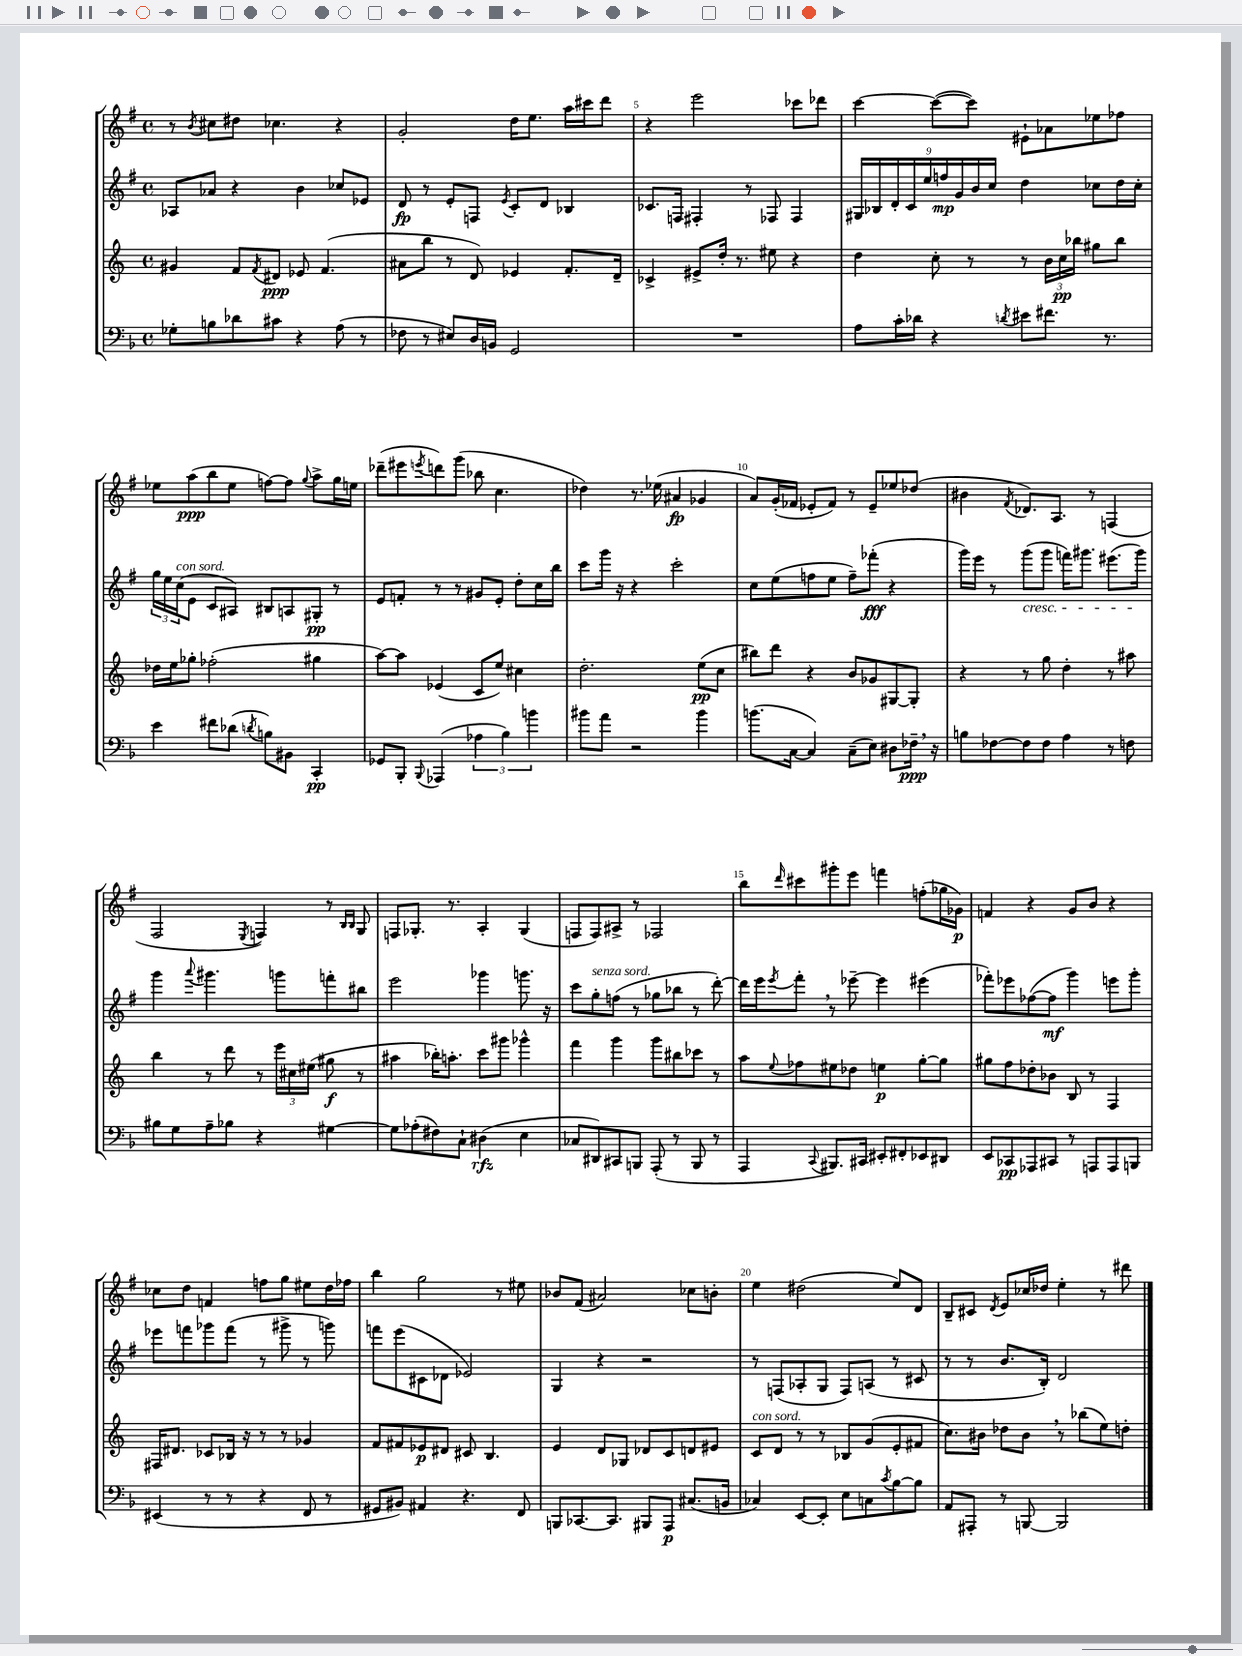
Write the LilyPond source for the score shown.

<<
\new StaffGroup <<
\new Staff = "s0" {
    \clef treble \key g \major \defaultTimeSignature \time 4/4
    r8 \acciaccatura { b'8 } cis''8 dis''8 ces''4. r4 |
    g'2-. d''16 e''8. a''16 cis'''16 d'''8 |
    r4 e'''2 ces'''8 des'''8 |
    c'''4~ c'''8~( c'''8) eis'8-! aes'8 ees''8 fes''8 |
    ees''8 a''8\ppp( b''8 ees''8 f''8~) f''8 \appoggiatura { g''8 } a''8-> g''16 e''16 |
    des'''8--( eis'''8 \acciaccatura { e'''8 } d'''8) g'''8( bes''8 c''4. |
    des''4) r8. ees''16( ais'4\fp ges'4 |
    a'8) g'16-.( fes'16 ees'8-. fes'8) r8 ees'8-- ees''8 des''8( |
    bis'4 \acciaccatura { fis'8 } des'8.) a8. r8 f4( |
    fis2 \acciaccatura { e8 } f4) r8 \grace { b16 b16 } g8 |
    f8 ges8.-. r8. a4-. ges4( |
    f8 f8) ais8-> r8 fes2 |
    b''8 \grace { d'''16 } cis'''8 gis'''8-. e'''8 f'''4 f''8-.( ges''16 ges'16\p) |
    f'4 r4 g'8 b'8 r4 |
    ces''8 d''8 f'4 f''8 g''8 eis''8 d''16 fes''16 |
    b''4 g''2 r8 eis''8 |
    bes'8 fis'8( ais'2) ces''8 b'8-. |
    e''4 dis''2( e''8) d'8 |
    b8-- cis'8 \acciaccatura { d'8 } e'8 ces''16 des''16 e''4-. r8 dis'''8 \bar "|." |
}
\new Staff = "s1" {
    \clef treble \key g \major \defaultTimeSignature \time 4/4
    aes8 aes'8 r4 b'4 ces''8 ees'8 |
    d'8\fp r8 e'8-. f8 \acciaccatura { e'8 } c'8-. d'8 bes4 |
    ces'8. f16 fis4-. r8 fes8 fes4 |
    \tuplet 9/8 { gis16 bes16 d'16-. c'16 e''16 f''16\mp g'16 b'16 c''16 } d''4 ces''8 d''16 ces''16-. |
    \tuplet 3/2 { g''16 e''16 c''16^\markup { \italic "con sord." }( } e'8 c'8 ais8) bis8 a8 gis8-.\pp r8 |
    e'8 f'8-. r8 r8 gis'8 e'8-. d''8-. c''16 b''16 |
    c'''8 g'''16 r16 r4 c'''2-. |
    c''8 e''8( f''8 e''8 f''8--) fes'''8-.\fff( r4 |
    g'''16) e'''16 r8 g'''8\cresc( g'''8 f'''16) gis'''8. eis'''8.( gis'''16\!) |
    g'''4 \appoggiatura { a'''8 } gis'''4. g'''8 f'''8-. bis''8 |
    e'''2 ges'''4 g'''8. r16 |
    c'''8 g''8-.^\markup { \italic "senza sord." } f''8( r8 ges''8 bes''8 r8 d'''8~-.) |
    d'''16 e'''16 \acciaccatura { e'''8 } fis'''8-. \breathe r8 ees'''8~-- ees'''4 eis'''4( |
    fes'''8-.) ees'''8 fes''8~( fes''8\mf g'''4) e'''8 g'''8-. |
    ees'''8 f'''8 ges'''8 f'''8( r8 gis'''8-> r8 g'''8) |
    f'''8 e'''8( cis'8 des'8 ees'2) |
    g4 r4 r2 |
    r8 f8( aes8-. g8 f8) a8( r8 cis'8 |
    r8 r8 b'8. b16-.) d'2 \bar "|." |
}
\new Staff = "s2" {
    \clef treble \key c \major \defaultTimeSignature \time 4/4
    gis'4 f'8 \acciaccatura { f'8 } dis'8\ppp ees'8 f'4.( |
    ais'8 b''8 r8 d'8) ees'4 f'8.-. d'16-- |
    ces'4-> eis'8-> d''16-. r8. eis''8 r4 |
    d''4 c''8-. r8 r8 \tuplet 3/2 { b'16 c''16\pp bes''16 } gis''8 bes''8 |
    des''16 e''16 ges''8-. fes''2-.( gis''4 |
    a''8~) a''8 ees'4( c'8 e''8) cis''4 |
    d''2.-. e''8\pp( c''8 |
    bis''8) d'''8 r4 b'8 ges'8 gis8~ gis8-. |
    r4 r8 g''8 d''4-. r8 ais''8 |
    b''4 r8 d'''8 r8 \tuplet 3/2 { e'''16 cis''16 eis''16( } gis''8\f r8 |
    ais''4 bes''16-.) a''8.-. c'''8 gis'''8 ges'''4-^ |
    f'''4 g'''4 g'''8 bis''8 ces'''8 r8 |
    a''8 \appoggiatura { e''8 } fes''8 eis''8 des''8 e''4\p g''8~-. g''8 |
    gis''8 f''8 des''8-. bes'8 b8 r8 f4 |
    fis16 dis'8. ces'8 bes16 r16 r8 r8 ges'4 |
    f'8 fis'8 ees'8\p dis'8 cis'8 b4. |
    e'4 d'8 ges8 des'8 c'8 d'8 eis'8 |
    c'8^\markup { \italic "con sord." } d'8 r8 r8 bes8 g'8( e'8-. fis'8 |
    c''8.) bis'16 des''8 bis'8 \breathe r8 bes''8( e''8) d''8-. \bar "|." |
}
\new Staff = "s3" {
    \clef bass \key f \major \defaultTimeSignature \time 4/4
    ges8-. b8 des'8 cis'8 r4 a8( r8 |
    fes8 r8 eis8) d16 b,16 g,2 |
    R1 |
    a8 c'16-. des'16 r4 \acciaccatura { d'8 } eis'8 fis'8. r8. |
    e'4 fis'8 des'8( \acciaccatura { d'8 } b8) bis,8 c,4-.\pp |
    ges,8 bes,,8-. \appoggiatura { bes,,8 } aes,,4( \tuplet 3/2 { aes4 bes4) b'4 } |
    bis'8 a'8 r2 bis'4 |
    b'8.( c16~ c4) c8--( e8) dis8 fes16--\ppp \breathe r16 |
    b8 fes8~ fes8 fes8 a4 r8 f8 |
    bis8 g8 a8-- bes8 r4 gis4~ |
    gis8 aes8-.( fis8) c8-! dis4\rfz( e4 |
    ces8 dis,8) cis,8 b,,8 a,,8-.( r8 b,,8 r8 |
    a,,4 \appoggiatura { c,8 } bis,,8.) cis,16 eis,8-. fis,8-. ees,8 dis,8 |
    e,8 ces,8\pp aes,,8 cis,8 r8 a,,8 a,,8 b,,8 |
    eis,4( r8 r8 r4 f,8 r8 |
    gis,8 bis,8) ais,4 r4. f,8 |
    b,,8 ces,8.~ ces,8. bis,,8 a,,8\p cis8.( b,16 |
    ces4) e,8~ e,8-. e8 c8 \acciaccatura { c'8 } bes8~ bes8 |
    a,8 ais,,8-. r8 b,,8~ b,,2 \bar "|." |
}
>>
>>
